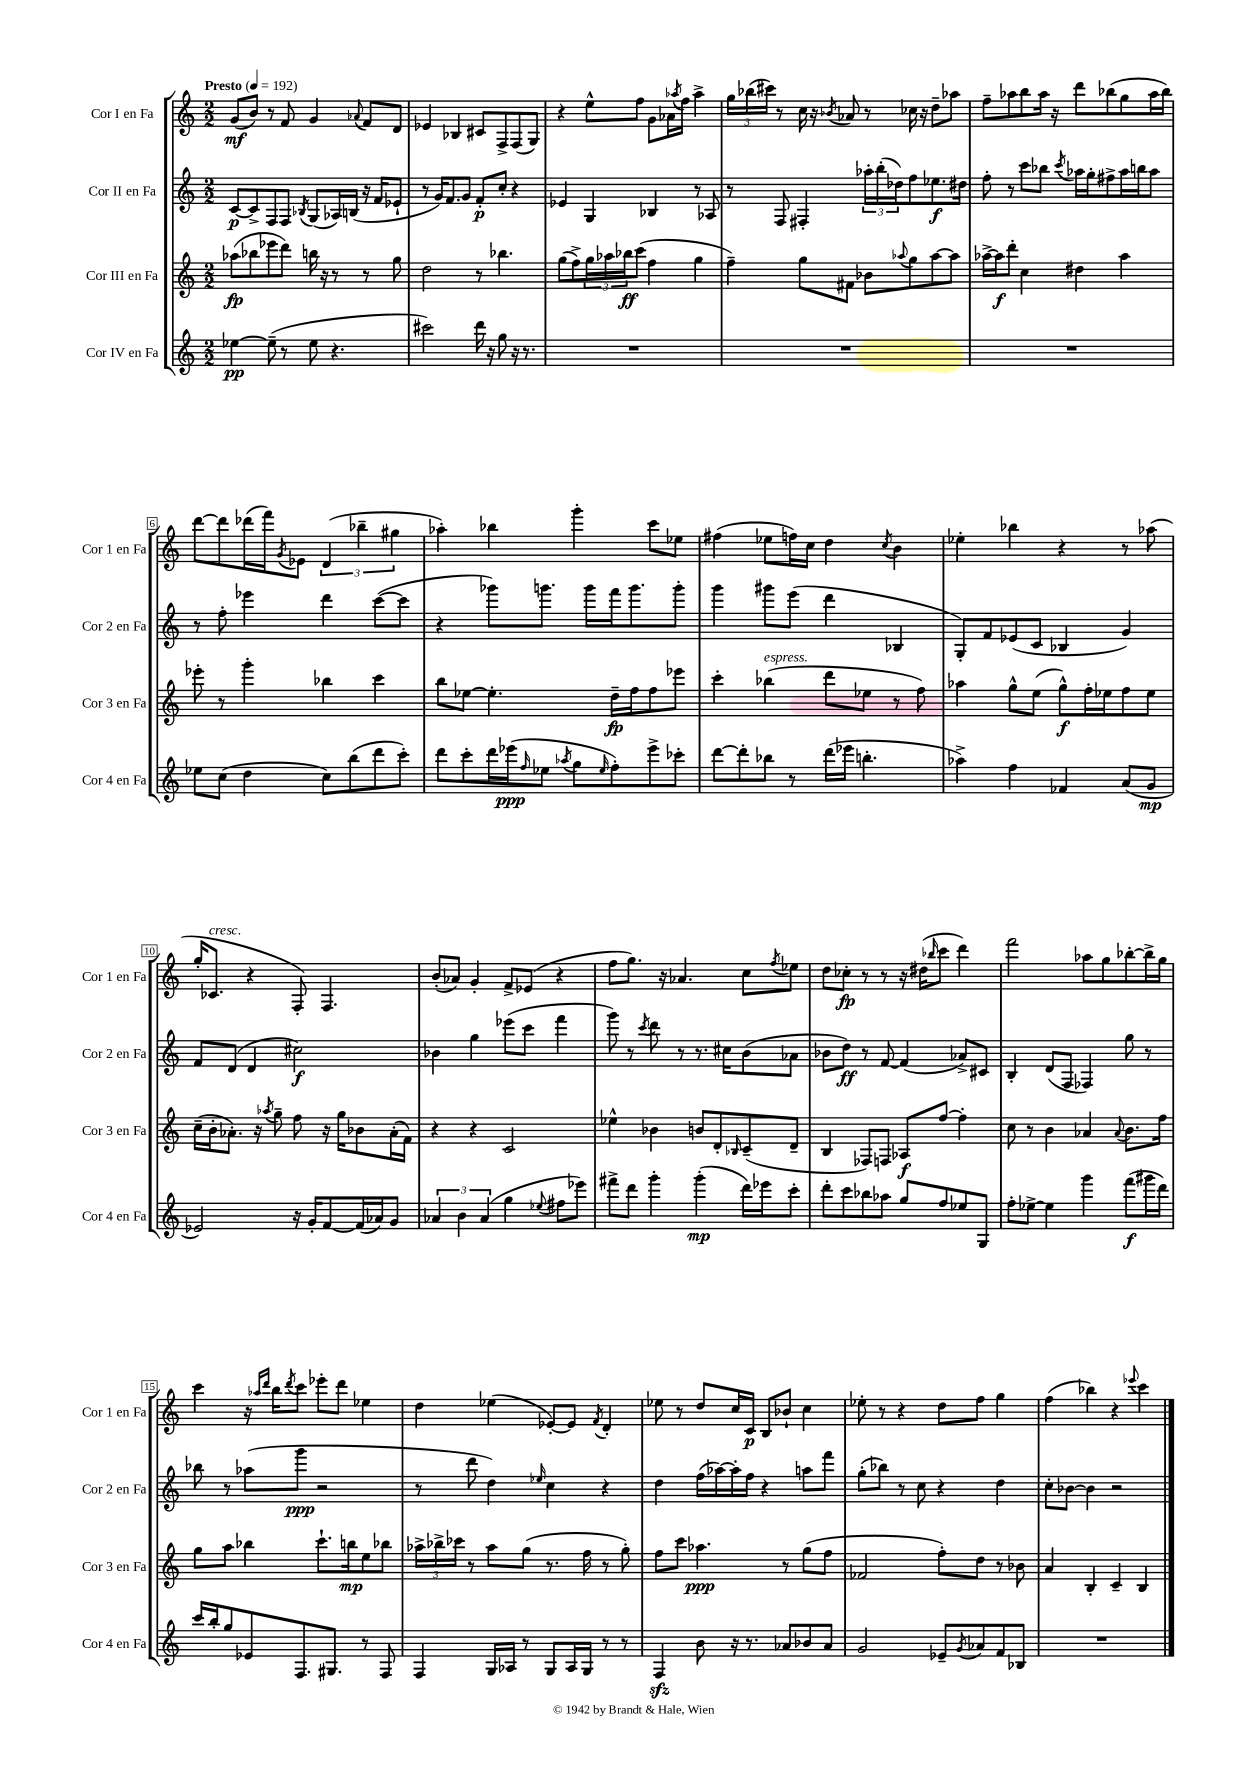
<<
\new StaffGroup <<
\new Staff = "s0" \with { instrumentName = "Cor I en Fa" shortInstrumentName = "Cor 1 en Fa" } {
    \clef treble \key c \major \numericTimeSignature \time 2/2 \tempo "Presto" 4 = 192
    g'8\mf( b'8) r8 f'8 g'4 \appoggiatura { aes'8 } f'8 d'8 |
    ees'4 bes4 cis'8 f8-> f8( g8) |
    r4 e''8-^ f''8 g'8 aes'16 \acciaccatura { aes''8 } f''16 aes''4-> |
    \tuplet 3/2 { g''16 bes''16( cis'''16) } r8 c''16 r16 \acciaccatura { bes'8 } aes'8 r8 ces''16 r16 d''8-- aes''8 |
    f''8-- aes''8 b''8 aes''16 r16 d'''8 bes''8( g''8 aes''16 bes''16) |
    d'''8~ d'''8 des'''16( f'''16) \acciaccatura { g'8 } ees'8 \tuplet 3/2 { d'4( bes''4-- gis''4 } |
    aes''4-.) bes''4 g'''4-. c'''8 ees''8 |
    fis''4( ees''8 f''16) c''16 d''4 \acciaccatura { c''8 } b'4 |
    ees''4-. bes''4 r4 r8 aes''8( |
    g''16-. ces'8.^\markup { \italic "cresc." } r4 f8-.) f4. |
    b'8-.( aes'8) g'4-. f'8-> ees'8( r4 |
    f''8 g''8.) r16 aes'4. c''8 \acciaccatura { f''8 } ees''8 |
    d''8 ces''8-.\fp r8 r8 r16 dis''16( \grace { bes''16 } c'''8 d'''4) |
    f'''2 aes''8 g''8 bes''8~-. bes''16-> g''16 |
    c'''4 r16 \grace { aes''16 d'''16 } b''16 \acciaccatura { d'''8 } c'''8 ees'''8-. d'''8 ees''4 |
    d''4 ees''4( ees'8~-.) ees'8 \acciaccatura { f'8 } d'4-. |
    ees''8 r8 d''8 c''16 c'16\p b8 bes'8-! c''4 |
    ees''8-. r8 r4 d''8 f''8 g''4 |
    f''4( bes''4) r4 \appoggiatura { ees'''8 } c'''4 \bar "|." |
}
\new Staff = "s1" \with { instrumentName = "Cor II en Fa" shortInstrumentName = "Cor 2 en Fa" } {
    \clef treble \key c \major \numericTimeSignature \time 2/2
    c'8~\p c'8-> f8 f8 \acciaccatura { bes8 } g8( aes16) b16( r16 f'16 ees'8-! |
    r8 g'16) f'8. g'8 f'8-.\p c''8-. r4 |
    ees'4 g4 bes4 r8 aes8 |
    r8 f8 fis4-. \tuplet 3/2 { aes''16-. b''16-.( des''16) } f''8 ees''8.\f dis''16 |
    f''8-. r8 c'''8 bes''8 \acciaccatura { c'''8 } aes''16 g''16-. fis''8-> aes''16 b''16 aes''8 |
    r8 f''8-. ees'''4 d'''4 c'''8~( c'''8 |
    r4 ges'''8) g'''8. g'''16 f'''16 g'''8. g'''8-. |
    g'''4 gis'''8 e'''8( d'''4 bes4 |
    g8-.) f'8 ees'8( c'8 bes4 g'4) |
    f'8 d'8( d'4 cis''2\f) |
    bes'4 g''4 ees'''8( c'''8 f'''4 |
    g'''8) r8 \acciaccatura { c'''8 } d'''8 r8 r8. cis''16 b'8( aes'8 |
    bes'8 d''8\ff) r8 f'8~ f'4( aes'8->) cis'8 |
    b4-. d'8( f8 fes4) g''8 r8 |
    bes''8 r8 aes''8( g'''8\ppp r2 |
    r8 d'''8 d''4) \grace { ees''16 } c''4 r4 |
    d''4 f''16( aes''16~) aes''16-. f''16 r4 a''8 f'''8 |
    g''8-.( bes''8) r8 c''8 r4 d''4 |
    c''8-. bes'8~ bes'4 r2 \bar "|." |
}
\new Staff = "s2" \with { instrumentName = "Cor III en Fa" shortInstrumentName = "Cor 3 en Fa" } {
    \clef treble \key c \major \numericTimeSignature \time 2/2
    aes''8\fp( bes''8 ees'''8 d'''8) b''16 r16 r8 r8 g''8 |
    d''2 r8 bes''4. |
    g''8( f''8->) \tuplet 3/2 { g''16 aes''16 bes''16\ff } c'''8( f''4 g''4 |
    f''4--) g''8 fis'8 bes'8 \appoggiatura { aes''8 } g''8 aes''8~ aes''8 |
    aes''16~-> aes''16\f d'''8-. c''4 dis''4 aes''4 |
    ees'''8-. r8 g'''4-. bes''4 c'''4 |
    b''8 ees''8~ ees''4.-. d''16--\fp f''16 f''8 ees'''8 |
    c'''4-. bes''4^\markup { \italic "espress." }( d'''8 ees''8 r8 f''8) |
    aes''4 g''8-^ e''8( g''8-^\f) f''16-. ees''16 f''8 ees''8 |
    c''16--( b'16-. aes'8.-.) r16 \acciaccatura { aes''8 } g''8-- f''8 r16 g''16 bes'8 aes'16-.( f'16) |
    r4 r4 c'2 |
    ees''4-^ bes'4 b'8 d'8-. \grace { bes16 } c'8--( d'8-- |
    b4 fes8) f8 aes8\f f''8~ f''4-. |
    c''8 r8 b'4 aes'4 \appoggiatura { aes'8 } b'8. f''16 |
    g''8 a''8 bes''4 c'''8.-! b''16\mp e''8 bes''8 |
    \tuplet 3/2 { aes''16-> bes''16-> ces'''16 } r8 aes''8 g''8( r8. f''16 r8 g''8-.) |
    f''8 c'''8 aes''4.\ppp r8 g''8( f''8 |
    fes'2 f''8-.) d''8 r8 bes'8 |
    a'4 b4-. c'4-- b4 \bar "|." |
}
\new Staff = "s3" \with { instrumentName = "Cor IV en Fa" shortInstrumentName = "Cor 4 en Fa" } {
    \clef treble \key c \major \numericTimeSignature \time 2/2
    ees''4~\pp ees''8--( r8 ees''8 r4. |
    cis'''2) d'''16 r16 g''8 r16 r8. |
    R1 |
    R1 |
    R1 |
    ees''8 c''8( d''4 c''8) b''8( d'''8 c'''8-.) |
    d'''8 c'''8-. d'''16 ees'''16\ppp( \grace { f''16 } ees''8 \acciaccatura { aes''8 } g''8 \grace { ees''16 } f''8-.) ees'''8-> ces'''8-. |
    d'''8~ d'''8-. bes''8 r8 d'''16( ees'''16 b''4.-. |
    aes''4->) f''4 fes'4 a'8( g'8\mp |
    ees'2) r16 g'16-. f'8~ f'16( aes'16) g'8 |
    \tuplet 3/2 { aes'4 b'4 aes'4( } g''4 \appoggiatura { ees''8 } fis''8 ees'''8) |
    fis'''8-> d'''8 g'''4-. g'''4-.\mp( d'''16) ees'''16 c'''8-. |
    d'''8-. c'''8 bes''8 aes''8 g''8 f''8 ees''8 g8 |
    f''8-. ees''8~-> ees''4 g'''4 f'''8\f( gis'''16 d'''16) |
    c'''16 b''16-. g''8 ees'8 f8. gis8. r8 f8 |
    f4 g16 aes16 r8 g8 aes16 g16 r8 r8 |
    f4\sfz b'8 r16 r8. aes'8 bes'8 aes'8 |
    g'2 ees'8-- \acciaccatura { g'8 } aes'8 f'8 bes8 |
    R1 \bar "|." |
}
>>
>>
\layout { \context { \Score \override BarNumber.stencil = #(make-stencil-boxer 0.1 0.3 ly:text-interface::print) } }
